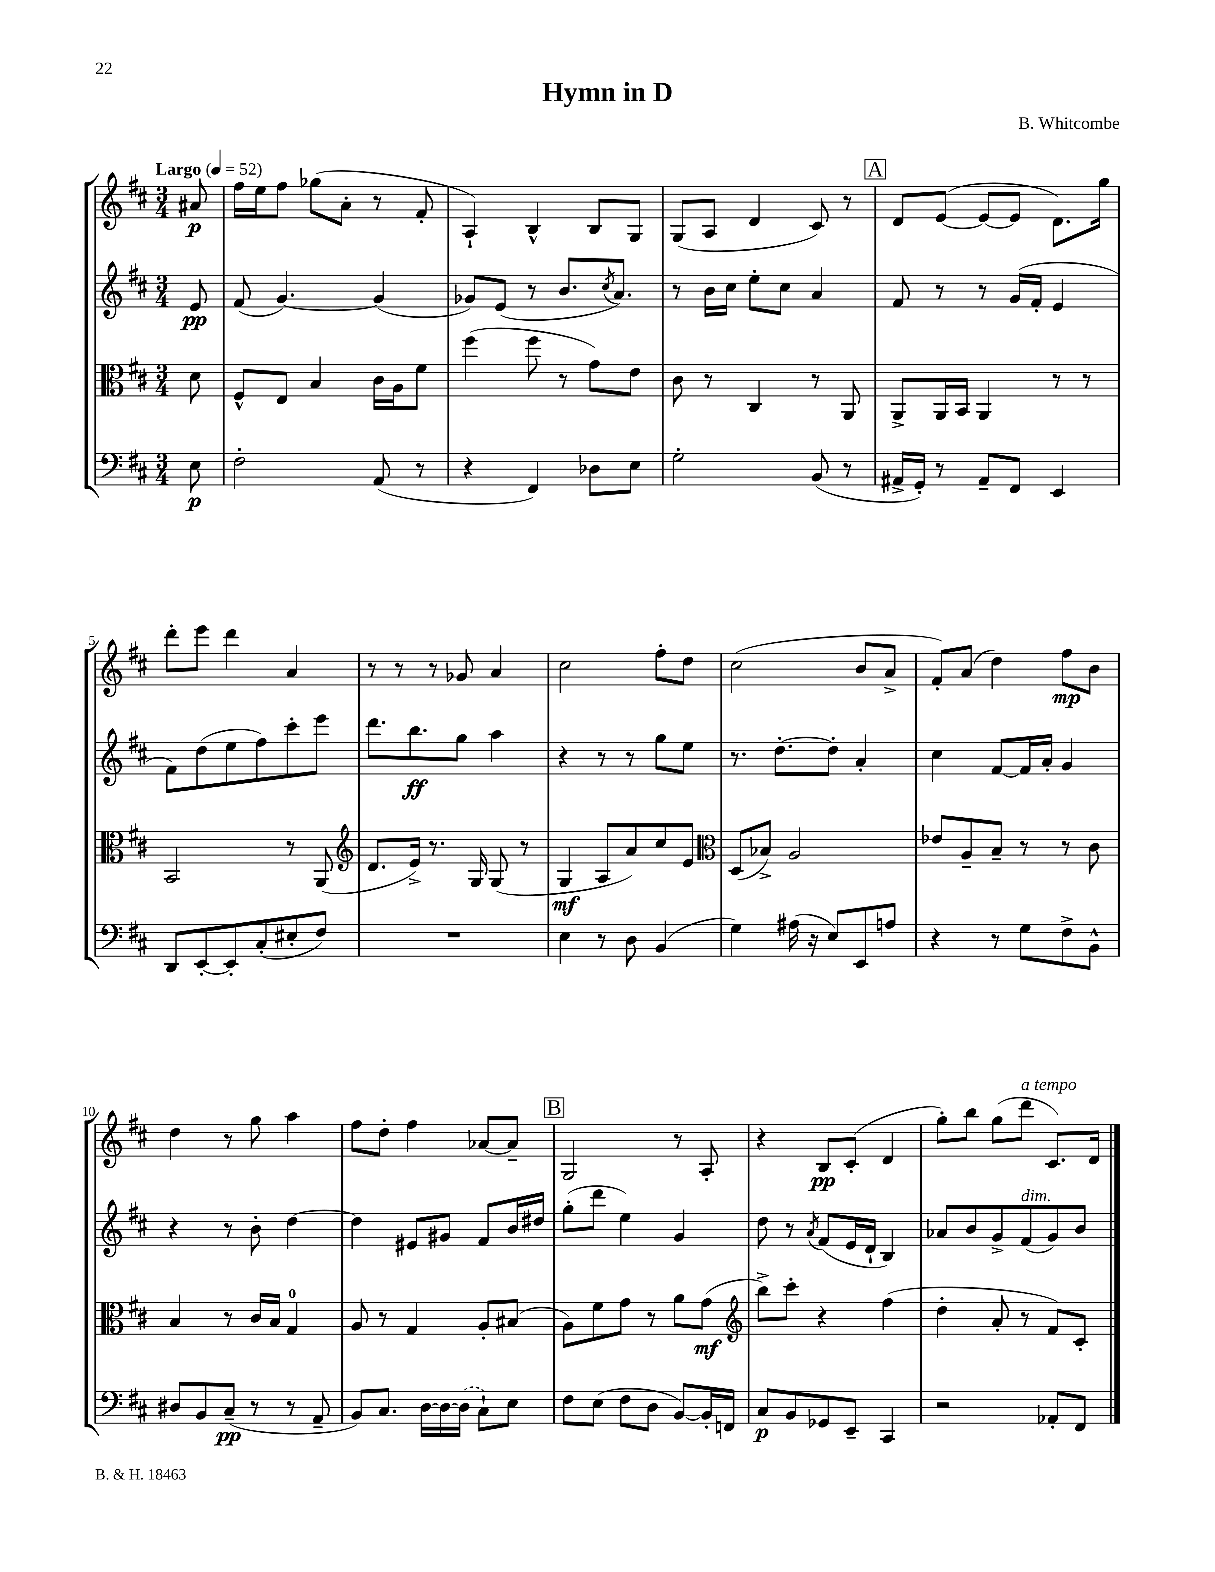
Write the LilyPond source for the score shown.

\header { title = "Hymn in D" composer = "B. Whitcombe" }
<<
\new StaffGroup <<
\new Staff = "s0" {
    \clef treble \key d \major \numericTimeSignature \time 3/4 \partial 8 \tempo "Largo" 4 = 52
    ais'8\p |
    fis''16 e''16 fis''8 ges''8( a'8-. r8 fis'8-. |
    a4-!) b4-^ b8 g8 |
    g8( a8 d'4 cis'8) r8 |
    \mark \markup { \box "A" } d'8 e'8~( e'8~ e'8 d'8.) g''16 |
    d'''8-. e'''8 d'''4 a'4 |
    r8 r8 r8 ges'8 a'4 |
    cis''2 fis''8-. d''8 |
    cis''2( b'8 a'8-> |
    fis'8-.) a'8( d''4) fis''8\mp b'8 |
    d''4 r8 g''8 a''4 |
    fis''8 d''8-. fis''4 aes'8~ aes'8-- |
    \mark \markup { \box "B" } g2 r8 a8-. |
    r4 b8\pp cis'8-.( d'4 |
    g''8-.) b''8 g''8( d'''8^\markup { \italic "a tempo" } cis'8.) d'16 \bar "|." |
}
\new Staff = "s1" {
    \clef treble \key d \major \numericTimeSignature \time 3/4 \partial 8
    e'8\pp |
    fis'8( g'4.~) g'4( |
    ges'8) e'8( r8 b'8. \acciaccatura { cis''8 } a'8.) |
    r8 b'16 cis''16 e''8-. cis''8 a'4 |
    \mark \markup { \box "A" } fis'8 r8 r8 g'16( fis'16-. e'4 |
    fis'8) d''8( e''8 fis''8) cis'''8-. e'''8 |
    d'''8. b''8.\ff g''8 a''4 |
    r4 r8 r8 g''8 e''8 |
    r8. d''8.~-. d''8-. a'4-. |
    cis''4 fis'8~ fis'16 a'16-. g'4 |
    r4 r8 b'8-. d''4~ |
    d''4 eis'8 gis'8 fis'8 b'16 dis''16 |
    \mark \markup { \box "B" } g''8-.( d'''8 e''4) g'4 |
    d''8 r8 \acciaccatura { a'8 } fis'8( e'16 d'16-! b4) |
    aes'8 b'8 g'8-> fis'8^\markup { \italic "dim." }( g'8) b'8 \bar "|." |
}
\new Staff = "s2" {
    \clef alto \key d \major \numericTimeSignature \time 3/4 \partial 8
    d'8 |
    fis8-^ e8 b4 cis'16 a16 fis'8 |
    fis''4( fis''8 r8 g'8) e'8 |
    cis'8 r8 cis4 r8 a,8 |
    \mark \markup { \box "A" } a,8-> a,16 b,16 a,4 r8 r8 |
    b,2 r8 a,8( |
    \clef treble d'8. e'16->) r8. g16 g8( r8 |
    g4\mf a8 a'8) cis''8 e'8 |
    \clef alto d8( bes8->) a2 |
    ees'8 a8-- b8-- r8 r8 cis'8 |
    b4 r8 cis'16 b16 g4-0 |
    a8 r8 g4 a8-. bis8( |
    \mark \markup { \box "B" } a8) fis'8 g'8 r8 a'8 g'8\mf( |
    \clef treble b''8->) cis'''8-. r4 fis''4( |
    d''4-. a'8-. r8 fis'8) cis'8-. \bar "|." |
}
\new Staff = "s3" {
    \clef bass \key d \major \numericTimeSignature \time 3/4 \partial 8
    e8\p |
    fis2-. a,8( r8 |
    r4 fis,4) des8 e8 |
    g2-. b,8( r8 |
    \mark \markup { \box "A" } ais,16-> g,16-.) r8 ais,8-- fis,8 e,4 |
    d,8 e,8~-. e,8-. cis8-.( eis8-. fis8) |
    R2. |
    e4 r8 d8 b,4( |
    g4) ais16( r16 e8) e,8 a8 |
    r4 r8 g8 fis8-> b,8-^ |
    dis8 b,8 cis8--\pp( r8 r8 a,8-- |
    b,8) cis8. d16~ d16~ \once \slurDashed d16( cis8-!) e8 |
    \mark \markup { \box "B" } fis8 e8( fis8 d8 b,8~) b,16-. f,16 |
    cis8\p b,8 ges,8 e,8-- cis,4 |
    r2 aes,8-. fis,8 \bar "|." |
}
>>
>>
